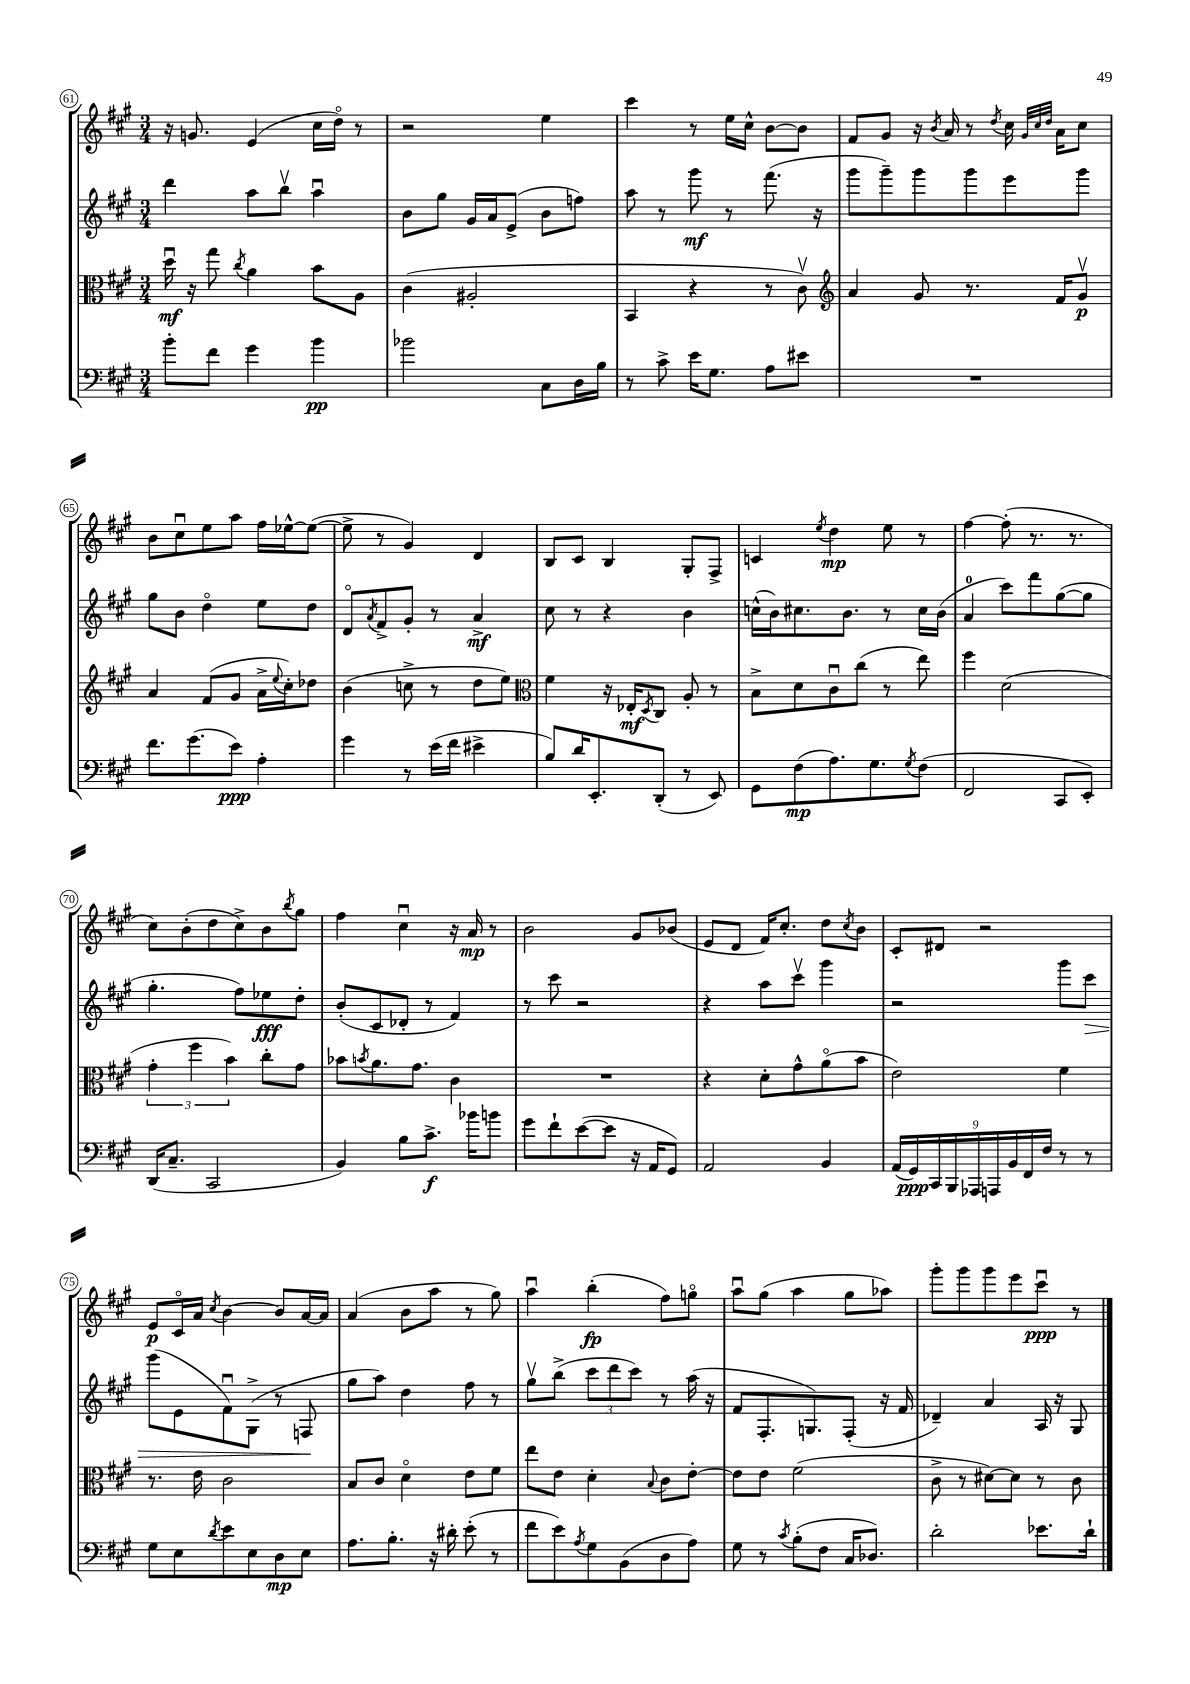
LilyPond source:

<<
\new StaffGroup <<
\new Staff = "s0" {
    \clef treble \key a \major \numericTimeSignature \time 3/4
    r16 g'8. e'4( cis''16 d''16\flageolet) r8 |
    r2 e''4 |
    cis'''4 r8 e''16 cis''16-^ b'8~ b'8 |
    fis'8 gis'8 r16 \acciaccatura { b'8 } a'16 r8 \acciaccatura { d''8 } cis''16 \grace { gis'32 cis''32 d''32 } a'16 cis''8 |
    b'8 cis''8\downbow e''8 a''8 fis''16 ees''16~-^ ees''8~( |
    ees''8-> r8 gis'4) d'4 |
    b8 cis'8 b4 gis8-. fis8-> |
    c'4 \acciaccatura { e''8 } d''4\mp e''8 r8 |
    fis''4~ fis''8-.( r8. r8. |
    cis''8) b'8-.( d''8 cis''8->) b'8 \acciaccatura { b''8 } gis''8 |
    fis''4 cis''4\downbow r16 a'16\mp r8 |
    b'2 gis'8 bes'8( |
    e'8 d'8 fis'16) cis''8.-. d''8 \acciaccatura { cis''8 } b'8 |
    cis'8-. dis'8 r2 |
    e'8\p cis'16\flageolet a'16 \acciaccatura { cis''8 } b'4~ b'8 a'16~ a'16 |
    a'4( b'8 a''8 r8 gis''8) |
    a''4\downbow b''4-.\fp( fis''8) g''8\flageolet |
    a''8\downbow gis''8( a''4 gis''8 aes''8) |
    gis'''8-. gis'''8 gis'''8 e'''8 cis'''8\downbow\ppp r8 \bar "|." |
}
\new Staff = "s1" {
    \clef treble \key a \major \numericTimeSignature \time 3/4
    d'''4 a''8 b''8\upbow a''4\downbow |
    b'8 gis''8 gis'16 a'16 e'8->( b'8 f''8) |
    a''8 r8 gis'''8\mf r8 fis'''8.( r16 |
    gis'''8 gis'''8--) gis'''8 gis'''8 e'''8 gis'''8 |
    gis''8 b'8 d''4\flageolet e''8 d''8 |
    d'8\flageolet \acciaccatura { a'8 } fis'8-> gis'8-. r8 a'4->\mf |
    cis''8 r8 r4 b'4 |
    c''16-^( b'16) cis''8. b'8. r8 cis''16 b'16( |
    a'4-0 cis'''8) fis'''8 gis''8~( gis''8 |
    gis''4.-. fis''8) ees''8\fff d''8-. |
    b'8-.( cis'8 des'8-. r8 fis'4) |
    r8 cis'''8 r2 |
    r4 a''8 cis'''8\upbow gis'''4 |
    r2 gis'''8 cis'''8\> |
    gis'''8( e'8 fis'8\downbow) gis8->( r8 f8\! |
    gis''8 a''8) d''4 fis''8 r8 |
    gis''8\upbow b''8->( \tuplet 3/2 { cis'''8 d'''8 cis'''8) } r8 a''16( r16 |
    fis'8 fis8.-. g8.) fis8-.( r16 fis'16 |
    des'4--) a'4 a16 r16 gis8 \bar "|." |
}
\new Staff = "s2" {
    \clef alto \key a \major \numericTimeSignature \time 3/4
    d''16\downbow\mf r16 gis''8 \acciaccatura { cis''8 } a'4 b'8 a8 |
    cis'4( ais2-. |
    b,4 r4 r8 cis'8\upbow) |
    \clef treble a'4 gis'8 r8. fis'16 gis'8\upbow\p |
    a'4 fis'8( gis'8 a'16-> \appoggiatura { e''8 } cis''16-.) des''8 |
    b'4( c''8-> r8 d''8 e''8) |
    \clef alto fis'4 r16 ees16-.\mf \acciaccatura { d8 } cis8 a8-. r8 |
    b8-> d'8 cis'8\downbow cis''8( r8 e''8) |
    fis''4 d'2( |
    \tuplet 3/2 { gis'4-. fis''4 b'4) } cis''8-. gis'8 |
    bes'8 \acciaccatura { b'8 } a'8. gis'8. cis'4 |
    R2. |
    r4 d'8-. gis'8-^ a'8\flageolet( b'8 |
    e'2) fis'4 |
    r8. e'16 cis'2 |
    b8 cis'8 d'4\flageolet e'8 fis'8 |
    e''8 e'8 d'4-. \appoggiatura { b8 } cis'8 e'8~-. |
    e'8 e'8 fis'2( |
    cis'8-> r8 dis'8~) dis'8 r8 cis'8 \bar "|." |
}
\new Staff = "s3" {
    \clef bass \key a \major \numericTimeSignature \time 3/4
    b'8-. fis'8 gis'4 b'4\pp |
    bes'2 cis8 d16 b16 |
    r8 cis'8-> e'16 gis8. a8 eis'8 |
    R2. |
    fis'8. gis'8.( e'8\ppp) a4-. |
    gis'4 r8 e'16( fis'16 eis'4-> |
    b8) d'16 e,8.-. d,8-.( r8 e,8) |
    gis,8 fis8\mp( a8.) gis8. \acciaccatura { gis8 } fis8( |
    fis,2 cis,8 e,8-.) |
    d,16( cis8.-- cis,2 |
    b,4) b8 cis'8.->\f bes'16 b'8 |
    gis'8 fis'8-! e'8~( e'8 r16 a,16 gis,8) |
    a,2 b,4 |
    \tuplet 9/8 { a,16( gis,16\ppp) cis,16 b,,16 aes,,16 a,,16 b,16 fis,16 fis16 } r8 r8 |
    gis8 e8 \acciaccatura { d'8 } e'8 e8 d8\mp e8 |
    a8. b8.-. r16 dis'16-. e'8-.( r8 |
    fis'8 e'8) \acciaccatura { a8 } gis8 b,8( d8 a8) |
    gis8 r8 \acciaccatura { cis'8 } b8-.( fis8 cis16 des8.) |
    d'2-. ees'8. d'16-! \bar "|." |
}
>>
>>
\layout { \context { \Score currentBarNumber = #61 \override BarNumber.stencil = #(make-stencil-circler 0.1 0.3 ly:text-interface::print) } }
